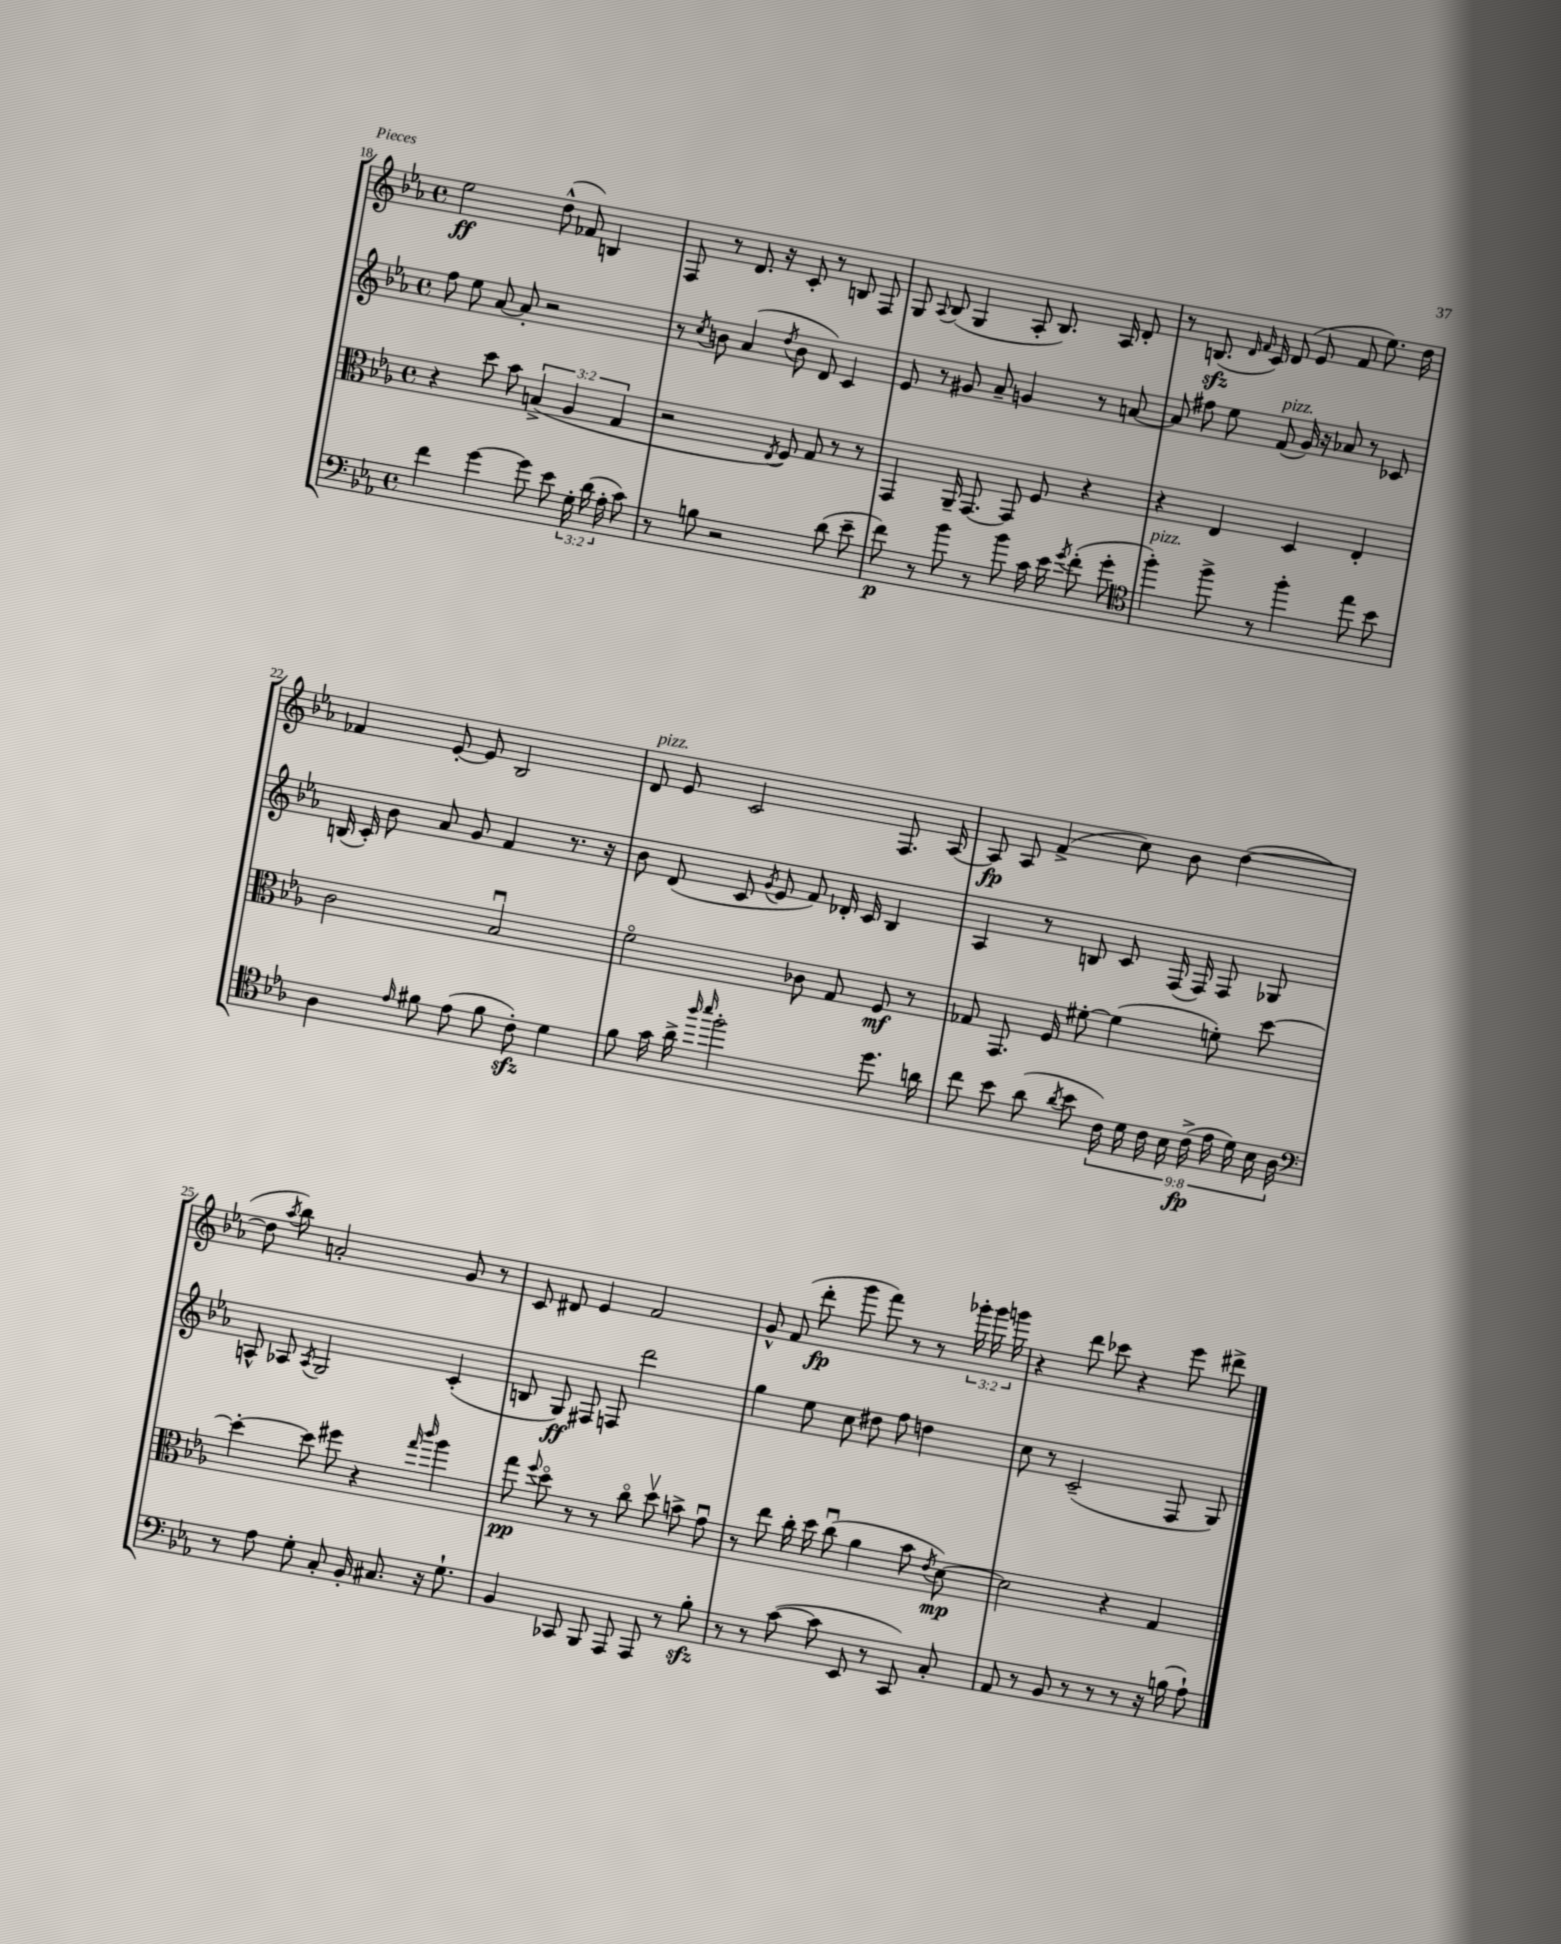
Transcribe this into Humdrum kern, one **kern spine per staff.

**kern	**kern	**kern	**kern
*staff4	*staff3	*staff2	*staff1
*clefF4	*clefC3	*clefG2	*clefG2
*k[b-e-a-]	*k[b-e-a-]	*k[b-e-a-]	*k[b-e-a-]
*M4/4	*M4/4	*M4/4	*M4/4
*met(c)	*met(c)	*met(c)	*met(c)
4f	4r	8ff	2ee-
.	.	8ee-	.
[4g	8dd	[8a-	.
.	8b-	8a-']	.
8g]	(6B^	2r	(8dd^^
8e-	.	.	8f-)
.	6A-	.	.
24G'	.	.	4B
(24d	.	.	.
24A-'	6G	.	.
8c)	.	.	.
=	=	=	=
8r	2r	8r	8F
.	.	8qcc	.
8B	.	8b	8r
2r	.	(4a-	8.d
.	.	.	16r
.	8qE-	8qdd	.
.	8F)	8b	8c'
.	8G	8d)	8r
(8d	8r	4c	8B
8e-~	8r	.	8F
=	=	=	=
8f)	4GG	8e-	8G
.	.	.	8qqA-
8r	.	8r	(8B-
8b-	16AA-~	8g#	4G
.	[8.GG	.	.
8r	.	8a-~	.
8b-	8GG]	4g	8A-'
16c	8F	.	8.B-)
16e-	.	.	.
8qg	.	.	.
(8f'	4r	8r	.
.	.	.	16A-
8g'	.	[8a	8d'
=	=	=	=
*clefC4	*	*	*
4ff')	4r	8a]	8r
.	.	8ff#	(8.B
8ff^	4E-	8ee-	.
.	.	.	16qqd
.	.	.	16qqf
.	.	.	16c)
8r	.	(8f	(8d
4ff'	4D	16g)	8e-
.	.	16r	.
.	.	8a-	8f
8ee-	4E-'	8r	8.ee-)
8b-	.	8c-	.
.	.	.	16dd
=	=	=	=
4A-	2c	(16B	4f-
.	.	16c')	.
.	.	8b-	.
16qqe-	.	.	.
8f#	.	8a-	[8e-'
(8e-	.	8g	8e-]
8f#	2B-u	4f	2B-
8c')	.	.	.
4d	.	8.r	.
.	.	16r	.
=	=	=	=
8f	2fo	8b-	8d
16g	.	(8d	8e-
16a-^	.	.	.
16qqaa-	.	.	.
16qqbb-	.	.	.
2ff'	.	8c	2c
.	.	8qg	.
.	.	8e-	.
.	8c-	8f)	.
.	8G	16d-'	.
.	.	16c	.
8.dd	8F	4B-	8.F
.	8r	.	.
16a	.	.	[16A-
=	=	=	=
8cc	8G-	4A-	8A-]
8b-	8.GG	.	8A-
(8a-	.	8r	(4f^
.	16F	.	.
8qa-	.	.	.
8b-	[8f#'	8B	.
18c)	(4f#]	8c	8cc)
18d	.	.	.
18c	.	.	.
.	.	(16F	8b-
18B-	.	.	.
.	.	16F)	.
(18c^	.	.	.
.	8f')	8F	([4dd
18e-	.	.	.
18d)	.	.	.
.	[8dd	8G-	.
18B-	.	.	.
18A-	.	.	.
=	=	=	=
*clefF4	*	*	*
8r	4dd'_	8A^^	8dd]
.	.	.	8qaa-
8A-	.	8A-	8bb-)
.	.	8qA-	.
8G'	8dd]	2G	2a'
8C'	8ff#	.	.
16BB-'	4r	.	.
8.C#	.	.	.
.	16qqgg	.	.
.	16qqccc	.	.
16r	4aa-	(4c'	8g
8.G`	.	.	.
.	.	.	8r
=	=	=	=
4BB-	8gg	8B	8c
.	8qqff	.	.
.	8ddo	8G)	8d#
8CC-	8r	8F#	4e-
8BBB-	8r	8F	.
8AAA-	8cco	2ddd	2f
8AAA-	8ddv	.	.
8r	8b^	.	.
8B-'	8gu	.	.
=	=	=	=
8r	8r	4gg	8g^^
8r	8ee-	.	(8f
([8c	16cc'	8ee-	8ddd'
.	16dd	.	.
8c]	(8ccu	8cc	8ggg
8EE-	4a-	8dd#	8fff)
8r	.	8ff	8r
8CC)	8b-	4dd	8r
.	8qe-	.	.
8C'	[8d)	.	24ggg-'
.	.	.	24ggg-
.	.	.	24ggg
=	=	=	=
8AA-	2d]	8cc	4r
8r	.	8r	.
8BB-	.	(2c~	8ddd
8r	.	.	8ccc-
8r	4r	.	4r
8r	.	.	.
16r	4G	8F	8eee-
(16B	.	.	.
8A-`)	.	8G)	8ddd#^
==	==	==	==
*-	*-	*-	*-
